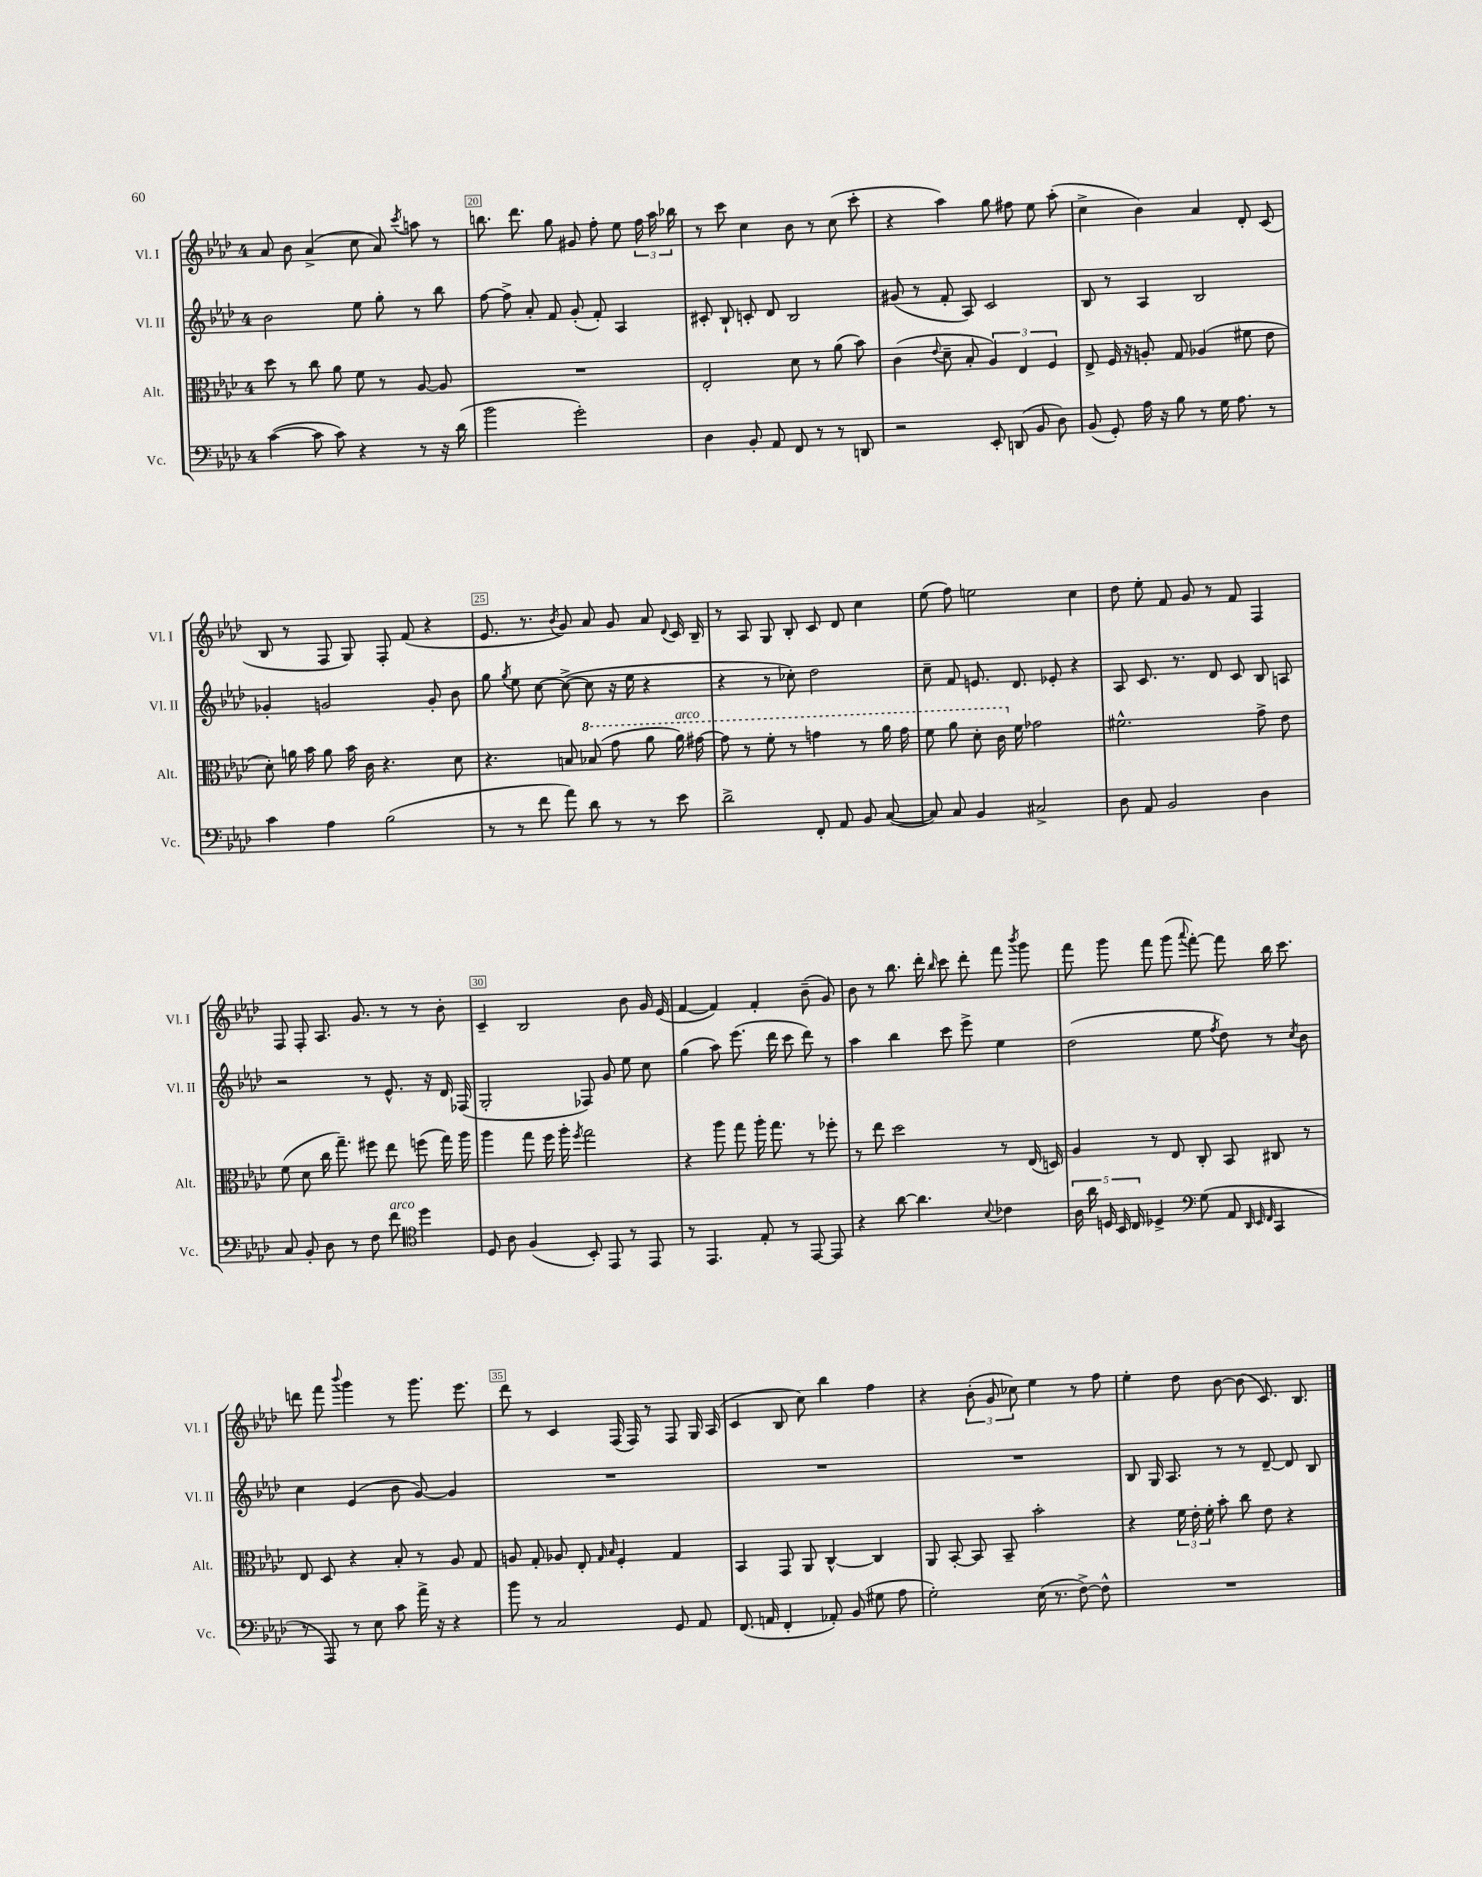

**kern	**kern	**kern	**kern
*staff4	*staff3	*staff2	*staff1
*clefF4	*clefC3	*clefG2	*clefG2
*k[b-e-a-d-]	*k[b-e-a-d-]	*k[b-e-a-d-]	*k[b-e-a-d-]
*M4/4	*M4/4	*M4/4	*M4/4
([4c\	8dd-\	2b-\	8a-/
.	8r	.	8b-\
8c\]	8cc\	.	(4a-^/
8c\)	8a-\	.	.
4r	8f\	8ee-\	8cc\
.	8r	8gg'\	8a-/)
.	.	.	8qccc/
8r	[8A-/	8r	8aa\
16r	8A-/]	8bb-\	8r
(16d-\	.	.	.
=	=	=	=
2b-\	1r	[8ff\	8.bb\
.	.	8ff^\]	.
.	.	.	8.ddd-\
.	.	8a-'/	.
.	.	8f/	8gg\
2g'\)	.	(8g'/	8g#/
.	.	8f'/)	8ff'\
.	.	4A-/	8ee-\
.	.	.	24ff\
.	.	.	24aa-\
.	.	.	24bb-\
=	=	=	=
4D-\	2E-'/	8c#'/	8r
.	.	8B-`/	8ccc\
8BB-'/	.	8c'/	4cc\
8AA-/	.	8d-/	.
8FF/	8d-\	2B-/	8b-\
8r	8r	.	8r
8r	(8a-\	.	(8cc\
8DD/	8b-\)	.	8ccc'\
=	=	=	=
2r	(4c\	(8g#/	4r
.	.	8r	.
.	8qqe-/	.	.
.	8d-~\	8f'/	4aa-\)
.	8B-'/	8A-/)	.
8EE-'/	6A-/)	2c/	8gg\
(8DD/	.	.	8ff#\
.	6E-/	.	.
8BB-/	.	.	8ee-\
.	6F/	.	.
8D-\)	.	.	(8aa-'\
=	=	=	=
(8BB-/	8E-^/	8B-/	4cc^\
8GG'/)	16F/	8r	.
.	16r	.	.
16A-\	8A'/	4A-/	4b-\)
16r	.	.	.
8B-\	8G/	.	.
8r	(4A-/	2B-/	4a-/
16G\	.	.	.
8.A-\	.	.	.
.	8f#\	.	8d-'/
8r	8e-\	.	(8c/
=	=	=	=
4c\	8d-'\)	4g-'/	8B-/
.	16a\	.	8r
.	16b-\	.	.
4A-\	8a\	2g/	8F/
.	16b-\	.	8G/)
.	16c\	.	.
(2B-\	4.r	.	8F'/
.	.	.	(8f/
.	.	8g'/	4r
.	8d-\	8b-\	.
=	=	=	=
8r	4.r	8gg\	8.e-/
.	.	8qgg/	.
8r	.	8ee-\	.
.	.	.	8.r
8f\	.	[8cc\	.
.	.	.	8qb-/
8a-\)	8B/	(8cc^\_	8g/)
8d-\	(8b-/	8cc\]	8a-/
8r	8gg\	16r	8g/
.	.	16ee-\	.
8r	8aa-\	4r	8a-/
.	.	.	8qqd-/
8e-\	16aa-\)	.	16c/
.	[16gg#\	.	16B-~/
=	=	=	=
2d-^\	8gg#\]	4r	8r
.	8r	.	8A-/
.	8ff'\	8r	8G/
.	8r	8cc-'\)	8B-'/
8FF'/	4gg\	2dd-\	8c/
8AA-/	.	.	8d-/
8BB-/	8r	.	4cc\
([8C/	16aa-\	.	.
.	16gg\	.	.
=	=	=	=
8C/])	8ff\	8cc~\	(8ee-\
8C/	8aa-\	8f/	8ff\)
4BB-/	8dd-'\	8.e/	2ee\
.	16cc\	.	.
.	16f\	8.d-/	.
2C#^/	2g-\	.	.
.	.	8e-'/	.
.	.	4r	4cc\
=	=	=	=
8D-\	2.f#^^\	8A-/	8dd-\
8AA-/	.	8.c/	8ee-'\
2BB-/	.	.	8f/
.	.	8.r	.
.	.	.	8g/
.	.	8d-/	8r
.	.	8c/	8f/
4D-\	8g^\	8B-/	4F/
.	8e-\	8A/	.
=	=	=	=
8C/	(8f\	2r	8F/
8BB-'/	8d-\	.	8F'/
8D-\	16cc\	.	8.A-/
.	8.gg~\)	.	.
8r	.	.	.
.	.	.	8.g/
8F\	8ff#\	8r	.
8f\	8ee-\	8.e-^^/	8r
*clefC4	*	*	*
4dd-\	(8ff\	.	8r
.	.	16r	.
.	16gg\)	16d-/	8b-'\
.	16aa-\	(16F-/	.
=	=	=	=
8D-/	4aa-\	2G'/	4c~/
8A-\	.	.	.
(4F/	8gg\	.	2B-/
.	16ff\	.	.
.	16aa-'\	.	.
.	8qff/	.	.
8BB-'/)	2gg\	8F-/)	.
8EE-/	.	8g/	.
8r	.	8ee-\	8b-\
8EE-/	.	8cc\	16g/
.	.	.	(16e-/
=	=	=	=
8r	4r	(4gg\	[4f/
4.EE-/	.	.	.
.	8aa-\	8aa-\)	4f/])
.	8gg\	(8.eee-\	.
8E-'/	16aa-'\	.	4f'/
.	8.gg\	16ddd-\	.
8r	.	8ccc\	.
[8EE-/	8r	8ddd-\)	(8b-~\
8EE-/]	8ff-'\	8r	8g/)
=	=	=	=
4r	8r	4aa-\	8b-\
.	8ee-\	.	8r
[8a-\	2dd-\	4bb-\	8.bb-\
4.a-\]	.	.	.
.	.	.	16ddd-'\
.	.	.	16qqbb-/
.	.	8ccc\	8ccc\
.	.	8eee-^\	8ddd-'\
8qqB-/	.	.	.
4c-\	8r	4ee-\	8fff\
.	.	.	8qbbb-/
.	(16E-/	.	8ggg\
.	16D/)	.	.
=	=	=	=
20A-\	4A-/	(2dd-\	8fff\
20a-\	.	.	.
20D/	.	.	.
.	.	.	8ggg\
20BB-/	.	.	.
20C/	.	.	.
4D-^/	8r	.	8fff\
.	8E-/	.	(8ggg\
*clefF4	*	*	*
.	.	.	8qqaaa-/
(8G\	8C'/	8ee-\	[8fff'\)
.	.	8qff/	.
8AA-/	8BB-/	8dd-\)	8fff\]
32qqDD-/	.	.	.
32qqEE-/	.	.	.
32qqFF/	.	.	.
4CC/	8C#/	8r	16bb-\
.	.	.	8.ccc\
.	.	8qcc/	.
.	8r	8b-\	.
=	=	=	=
8r	8E-/	4cc\	8ddd\
8AAA-/)	8D-/	.	8fff\
.	.	.	8qqbbb-/
8r	4r	(4e-/	4ggg\
8E-\	.	.	.
8c\	8B-'/	8b-\	8r
16a-^\	8r	[8g/)	8.ggg\
16r	.	.	.
4r	8A-/	4g/]	.
.	.	.	8.eee-\
.	8G/	.	.
=	=	=	=
8b-\	8A/	1r	8ddd-\
8r	8G'/	.	8r
2C/	8A-/	.	4c/
.	8E-'/	.	.
.	16qqG/	.	.
.	16qqB-/	.	.
.	4F'/	.	(16F/
.	.	.	16F/)
.	.	.	8r
8GG/	4G/	.	8F/
8AA-/	.	.	16G/
.	.	.	(16A-/
=	=	=	=
(8.FF/	4BB-/	1r	4c/
16AA/	.	.	.
4FF'/	8GG/	.	8B-/
.	8AA-/	.	8cc\)
8AA-'/)	[4C^^/	.	4bb-\
(8BB-/	.	.	.
8G#\	4C/]	.	4ff\
8A-\	.	.	.
=	=	=	=
2G'\)	8AA-/	1r	4r
.	[8BB-'/	.	.
.	8BB-/]	.	(12b-'\
.	.	.	12g/
.	8BB-~/	.	.
.	.	.	12cc-\)
(16E-\	2b-'\	.	4ee-\
8.r	.	.	.
[8F^\)	.	.	8r
8F^^\]	.	.	8ff\
=	=	=	=
1r	4r	8B-/	4ee-'\
.	.	16G/	.
.	.	8.A-/	.
.	24f\	.	8dd-\
.	24e-'\	.	.
.	24f'\	.	.
.	8b-'\	8r	[8b-\
.	8cc\	8r	(8b-\]
.	8e-\	[8d-~/	8.c/)
.	4r	8d-/]	.
.	.	.	8.B-/
.	.	8B-/	.
==	==	==	==
*-	*-	*-	*-
